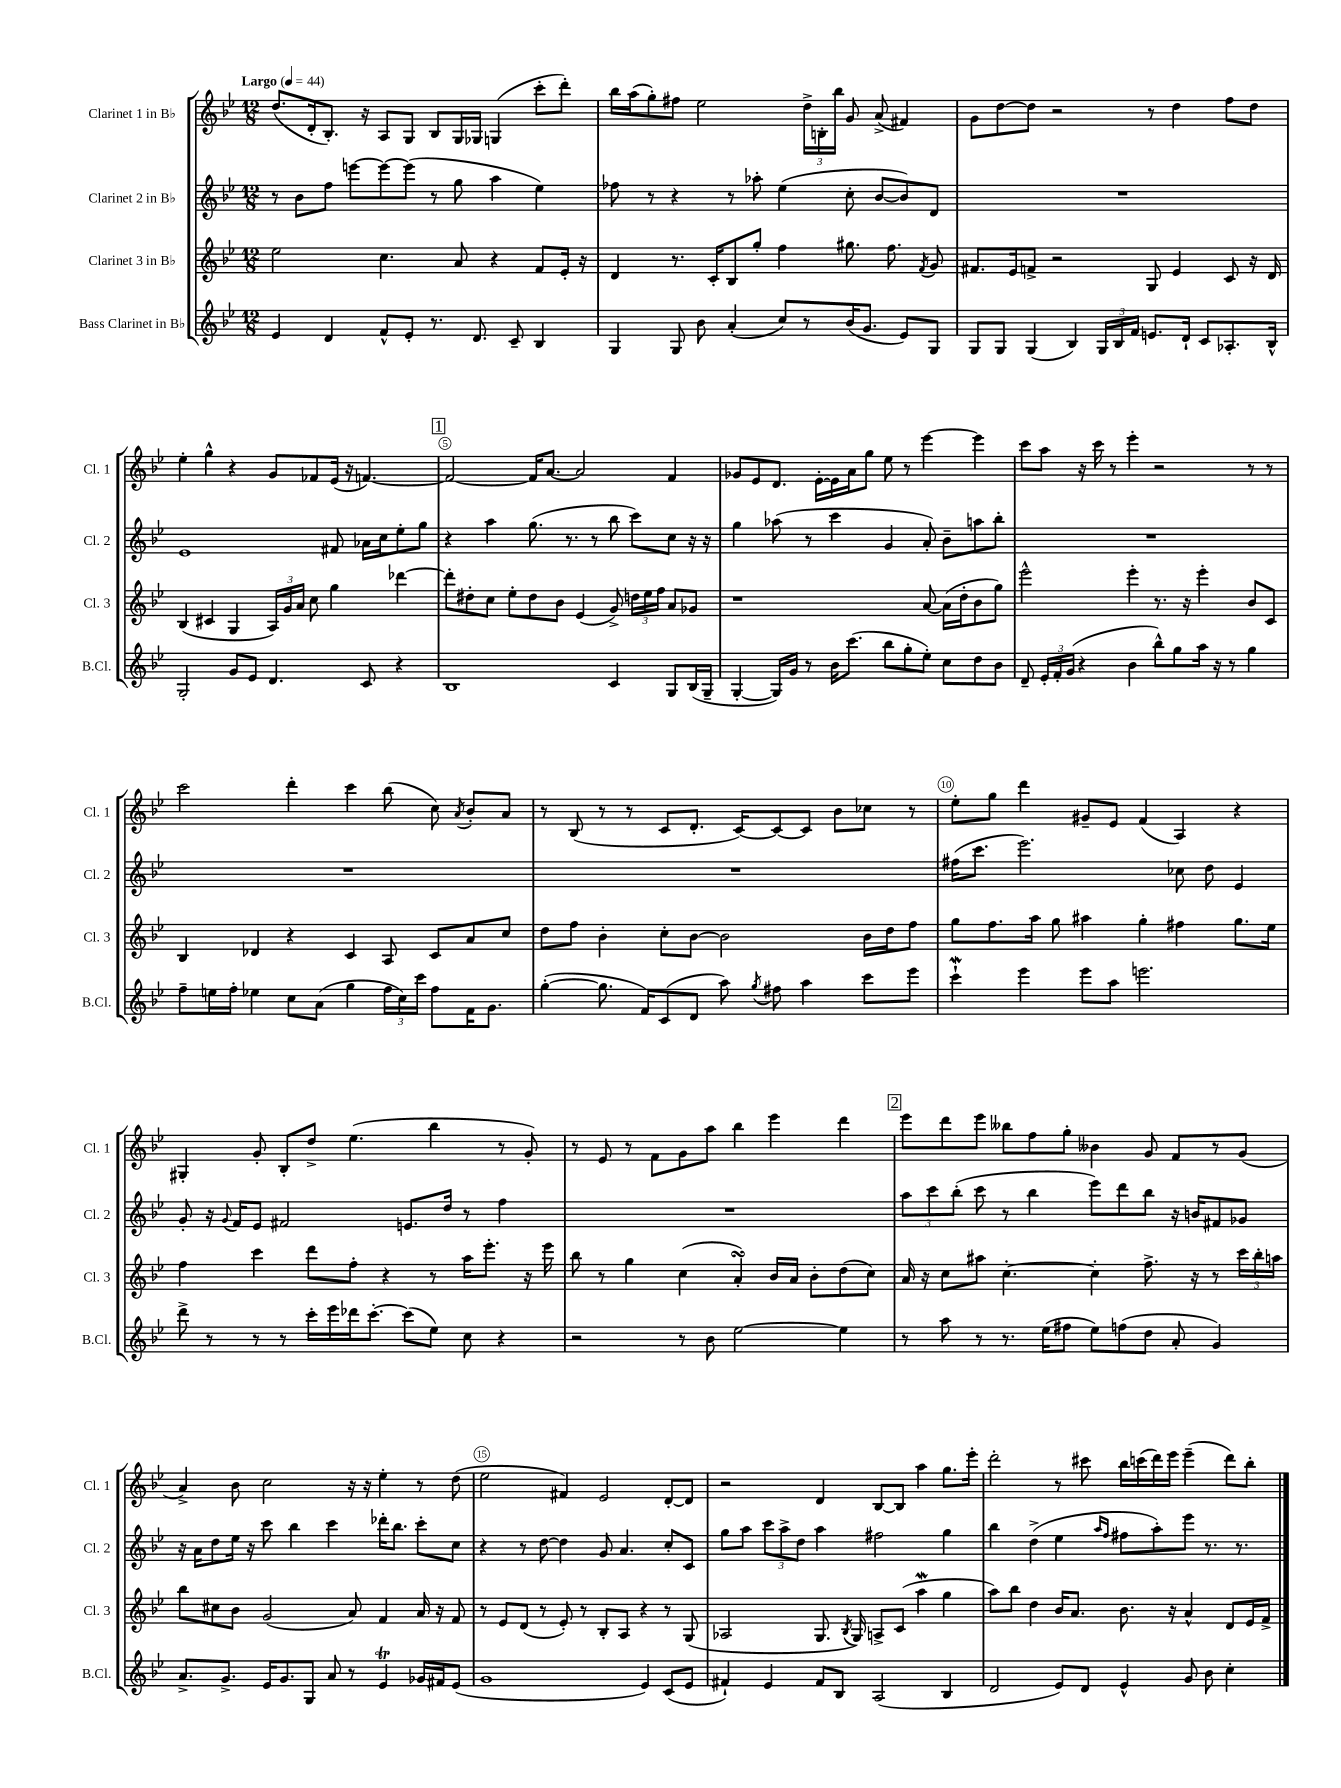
<<
\new StaffGroup <<
\new Staff = "s0" \with { instrumentName = "Clarinet 1 in Bb" shortInstrumentName = "Cl. 1" } {
    \clef treble \key bes \major \numericTimeSignature \time 12/8 \tempo "Largo" 4 = 44
    \autoBeamOff d''8.[( d'16-. bes8.]-.) r16 a8[ g8] bes8[ g16 ges16] g4( c'''8[-. d'''8]-.) |
    bes''16[ a''16( g''8-.) fis''8] ees''2 \tuplet 3/2 { d''16[-> b16-. bes''16] } g'8 a'8->( fis'4) |
    g'8[ d''8~ d''8] r2 r8 d''4 f''8[ d''8] |
    ees''4-. g''4-^ r4 g'8[ fes'8 ees'16]( r16 f'4.~) |
    \mark \markup { \box "1" } f'2~ f'16[ a'8.]~ a'2 f'4 |
    ges'8[ ees'8 d'8.] ees'16[~-. ees'16 a'16 g''8] ees''8 r8 ees'''4~ ees'''4 |
    c'''8[ a''8] r16 c'''16 r8 ees'''4-. r2 r8 r8 |
    c'''2 d'''4-. c'''4 bes''8( c''8) \acciaccatura { a'8 } bes'8[-. a'8] |
    r8 bes8( r8 r8 c'8[ d'8.]-. c'16[~) c'8~ c'8] bes'8[ ces''8] r8 |
    ees''8[-. g''8] d'''4 gis'8[-- ees'8] f'4( a4) r4 |
    gis4-. g'8-. bes8[-. d''8]-> ees''4.( bes''4 r8 g'8-.) |
    r8 ees'8 r8 f'8[ g'8 a''8] bes''4 ees'''4 d'''4 |
    \mark \markup { \box "2" } ees'''8[ d'''8 ees'''8] beses''8[ f''8 g''8]-. beses'4 g'8 f'8[ r8 g'8]( |
    a'4->) bes'8 c''2 r16 r16 ees''4-. r8 d''8( |
    ees''2 fis'4) ees'2 d'8[~-. d'8] |
    r2 d'4 bes8[~ bes8] a''4 g''8.[ ees'''16]-. |
    d'''2-. r8 cis'''8 bes''16[ c'''16( d'''16) ees'''16] ees'''4--( d'''8[) bes''8]-. \bar "|." |
}
\new Staff = "s1" \with { instrumentName = "Clarinet 2 in Bb" shortInstrumentName = "Cl. 2" } {
    \clef treble \key bes \major \numericTimeSignature \time 12/8
    \autoBeamOff r8 bes'8[ f''8] e'''8[~ e'''8~ e'''8]( r8 g''8 a''4 ees''4) |
    fes''8 r8 r4 r8 aes''8-. ees''4( c''8-. bes'8[~ bes'8) d'8] |
    R1. |
    ees'1 fis'8 aes'16[ c''16 ees''8-. g''8] |
    \mark \markup { \box "1" } r4 a''4 g''8.( r8. r8 bes''8 c'''8[) c''8] r16 r16 |
    g''4 aes''8( r8 c'''4 g'4 a'8-.) bes'8[-- a''8 bes''8]-. |
    R1. |
    R1. |
    R1. |
    fis''16[( c'''8.] ees'''2.) ces''8 d''8 ees'4 |
    g'8-. r16 \appoggiatura { g'8 } f'16[ ees'8] fis'2 e'8.[ d''16] r8 f''4 |
    R1. |
    \mark \markup { \box "2" } \tuplet 3/2 { a''8[ c'''8 bes''8]-.( } c'''8 r8 bes''4 ees'''8[) d'''8 bes''8] r16 b'16[ fis'8 ges'8] |
    r16 a'16[ d''8 ees''16] r16 c'''8 bes''4 c'''4 des'''16[-. bes''8.] c'''8[-. c''8] |
    r4 r8 d''8~ d''4 g'8 a'4. c''8[-. c'8] |
    g''8[ a''8] \tuplet 3/2 { c'''8[ a''8-> d''8] } a''4 fis''2 g''4 |
    bes''4 d''4->( ees''4 \grace { a''16[ f''16] } fis''8[ a''8-.) ees'''8] r8. r8. \bar "|." |
}
\new Staff = "s2" \with { instrumentName = "Clarinet 3 in Bb" shortInstrumentName = "Cl. 3" } {
    \clef treble \key bes \major \numericTimeSignature \time 12/8
    \autoBeamOff ees''2 c''4. a'8 r4 f'8[ ees'16]-. r16 |
    d'4 r8. c'16[-. bes8 g''8]-. f''4 gis''8. f''8. \acciaccatura { f'8 } g'8 |
    fis'8.[ ees'16 f'8]-> r2 g8 ees'4 c'8 r16 d'16 |
    bes4( cis'4 g4 \tuplet 3/2 { a16[) g'16 a'16] } c''8 g''4 des'''4~ |
    \mark \markup { \box "1" } des'''8[-. dis''8-. c''8] ees''8[-. dis''8 bes'8] ees'4( g'8->) \tuplet 3/2 { d''16[ ees''16 f''16] } a'8[ ges'8] |
    r1 a'8~ a'16[( d''16-. bes'8 g''8]) |
    ees'''2-^ ees'''4-. r8. r16 ees'''4-. bes'8[ c'8] |
    bes4 des'4 r4 c'4 a8 c'8[ a'8 c''8] |
    d''8[ f''8] bes'4-. c''8[-. bes'8]~ bes'2 bes'16[ d''16 f''8] |
    g''8[ f''8. a''16] g''8 ais''4 g''4-. fis''4 g''8.[ ees''16] |
    f''4 c'''4 d'''8[ f''8]-. r4 r8 a''16[ ees'''8.]-. r16 ees'''16 |
    bes''8 r8 g''4 c''4( a'4-.\turn) bes'16[ a'16] bes'8[-. d''8( c''8]) |
    \mark \markup { \box "2" } a'16 r16 c''8[ ais''8] c''4.~-. c''4-. f''8.-> r16 r8 \tuplet 3/2 { c'''16[ bes''16-. a''16] } |
    bes''8[ cis''8 bes'8] g'2( a'8) f'4 a'16 r16 f'8 |
    r8 ees'8[ d'8]( r8 ees'8-.) r8 bes8[-. a8] r4 r8 g8( |
    aes2 g8. \acciaccatura { bes8 } g16) a8[-> c'8]( a''4\mordent g''4 |
    a''8[) bes''8] d''4 bes'16[ a'8.] bes'8. r16 a'4-^ d'8[ ees'16 f'16]-> \bar "|." |
}
\new Staff = "s3" \with { instrumentName = "Bass Clarinet in Bb" shortInstrumentName = "B.Cl." } {
    \clef treble \key bes \major \numericTimeSignature \time 12/8
    \autoBeamOff ees'4 d'4 f'8[-^ ees'8]-. r8. d'8. c'8-- bes4 |
    g4 g8 bes'8 a'4-.( c''8[) r8 bes'16( g'8.] ees'8[) g8] |
    g8[ g8] g4( bes4) \tuplet 3/2 { g16[ bes16 f'16] } e'8.[ d'16]-! c'8[ aes8.-. bes16]-^ |
    g2-. g'8[ ees'8] d'4. c'8 r4 |
    \mark \markup { \box "1" } bes1 c'4 g8[ bes16( g16]-- |
    g4~-. g16[) g'16] r8 bes'16[ c'''8.]( bes''8[ g''8-. ees''8]-.) c''8[ d''8 bes'8] |
    d'8-- \tuplet 3/2 { ees'16[-. f'16-. g'16]( } r4 bes'4 bes''8[-^) g''8 a''16] r16 r8 g''4 |
    f''8[-- e''16 f''16]-. ees''4 c''8[ a'8]( g''4 \tuplet 3/2 { f''16[ c''16) c'''16] } f''8[ f'16 g'8.] |
    g''4~-.( g''8. f'16[) c'8( d'8] a''8) \acciaccatura { g''8 } fis''8 a''4 c'''8[ ees'''8] |
    c'''4-!\mordent ees'''4 ees'''8[ a''8] e'''2. |
    d'''8-> r8 r8 r8 c'''16[-. ees'''16 des'''16 c'''8.]~-. c'''8[( ees''8]) c''8 r4 |
    r2 r8 bes'8 ees''2~ ees''4 |
    \mark \markup { \box "2" } r8 a''8 r8 r8. ees''16[( fis''8] ees''8[) f''8( d''8] a'8-. g'4) |
    a'8.[-> g'8.]-> ees'16[ g'8. g8] a'8 r8 ees'4\trill ges'16[ fis'16 ees'8]( |
    g'1 ees'4) c'8[( ees'8] |
    fis'4-!) ees'4 fis'8[ bes8] a2( bes4 |
    d'2 ees'8[) d'8] ees'4-^ g'8 bes'8 c''4-. \bar "|." |
}
>>
>>
\layout { \context { \Score \override BarNumber.break-visibility = ##(#f #t #t) barNumberVisibility = #(every-nth-bar-number-visible 5) \override BarNumber.stencil = #(make-stencil-circler 0.1 0.3 ly:text-interface::print) } }
